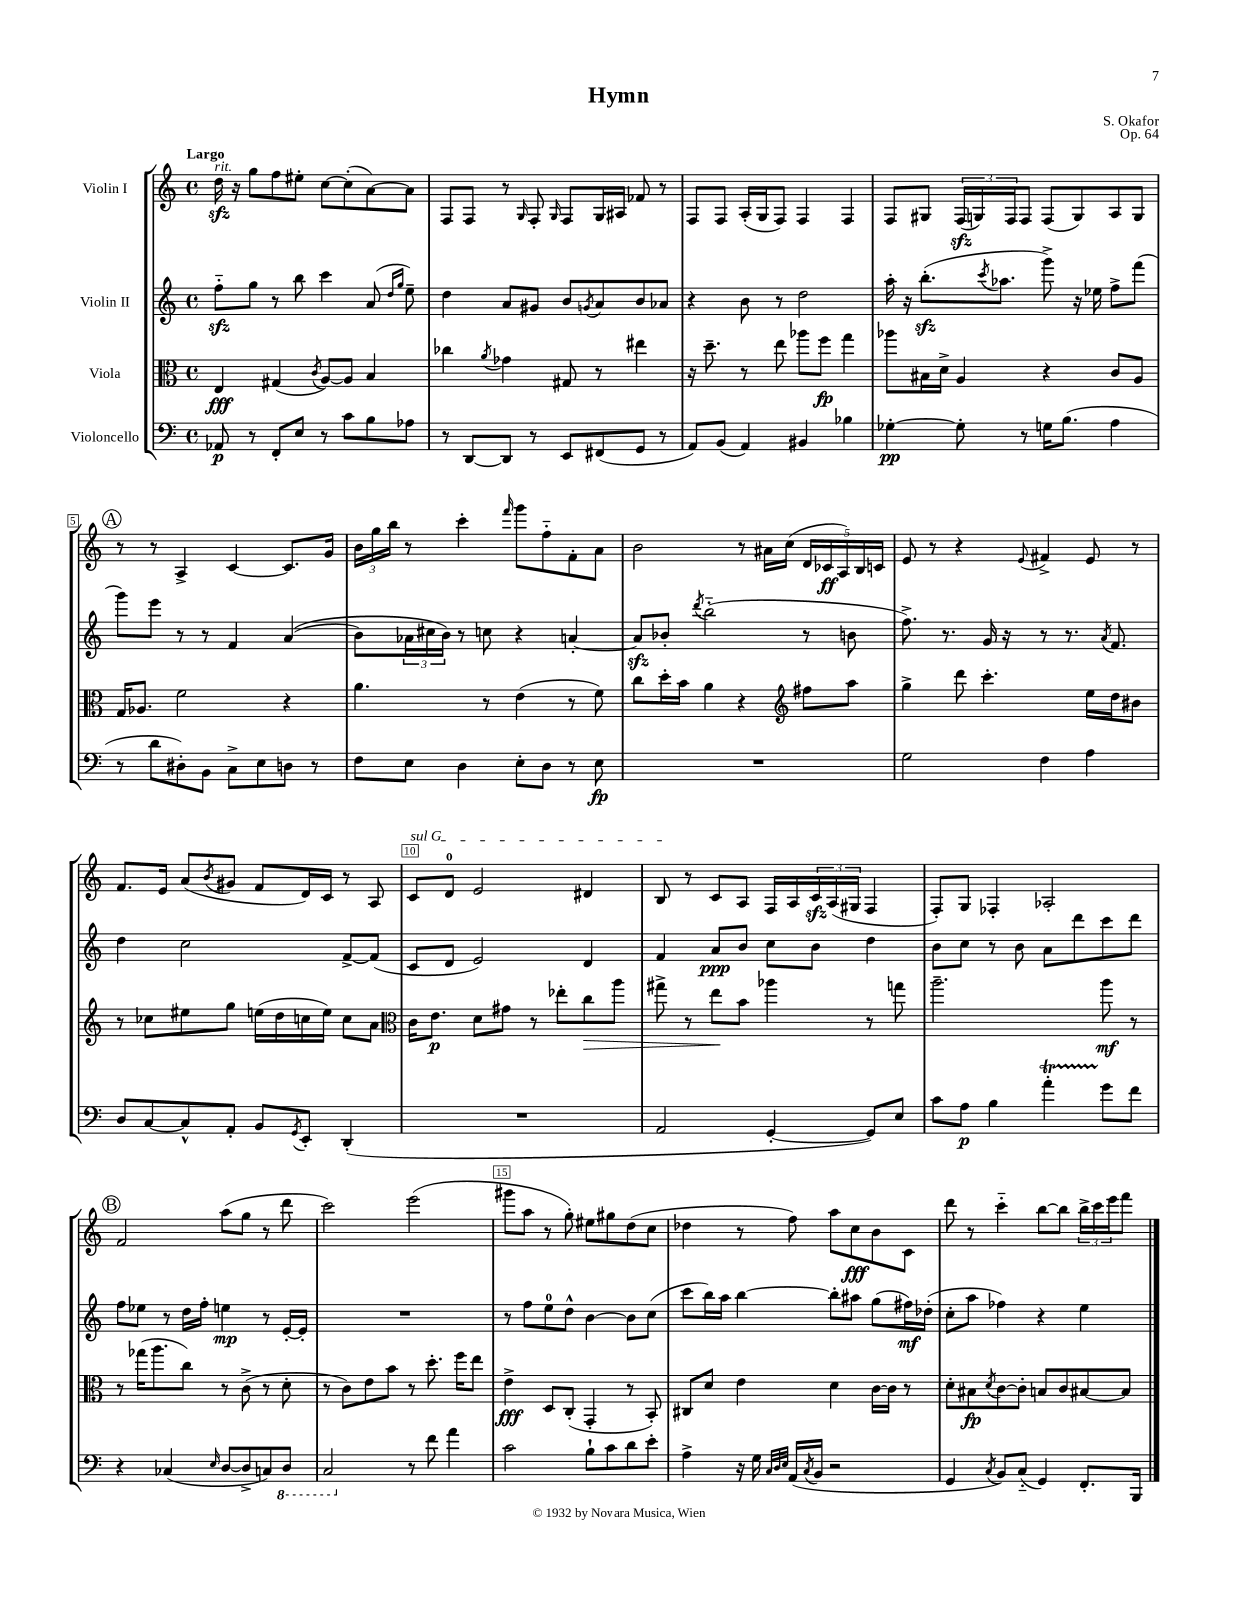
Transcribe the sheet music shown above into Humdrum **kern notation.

**kern	**kern	**kern	**kern
*staff4	*staff3	*staff2	*staff1
*clefF4	*clefC3	*clefG2	*clefG2
*k[]	*k[]	*k[]	*k[]
*M4/4	*M4/4	*M4/4	*M4/4
*met(c)	*met(c)	*met(c)	*met(c)
8AA-	4E	8ff'~	16dd
.	.	.	16r
8r	.	8gg	8gg
8FF'	(4G#	8r	8ff
8E	.	8bb	8ee#'
.	8qc	.	.
8r	[8A)	4ccc	[8cc
8c	8A]	.	(8cc']
8B	4B	(8a	[8a)
.	.	16qqdd	.
.	.	16qqgg	.
8A-	.	8ee~)	8a]
=	=	=	=
8r	4cc-	4dd	8F
[8DD	.	.	8F
.	8qa	.	.
8DD]	4g-	8a	8r
.	.	.	16qqG
8r	.	8g#	8F'
.	.	.	16qqG
8EE	8G#	8b	8F
.	.	8qg	.
(8FF#	8r	8a	16G
.	.	.	16A#
8GG	4ee#	8b	8f-
8r	.	8a-	8r
=	=	=	=
8AA)	16r	4r	8F
.	8.dd~	.	.
(8BB	.	.	8F
4AA)	8r	8b	(16A'
.	.	.	16G
.	8ee	8r	8F)
4BB#	8aa-	2dd	4F
.	8ff	.	.
4B-	4gg	.	4F
=	=	=	=
[4G-'	8aa-	16aa'	8F
.	.	16r	.
.	16B#	(8.bb'	8G#
.	16d^	.	.
8G-']	4A	.	(24F
.	.	.	24G)
.	.	8qccc	.
.	.	8.aa-	.
.	.	.	24F
8r	.	.	8F
16G	4r	8ggg^)	(8F
(8.B	.	.	.
.	.	16r	8G)
.	.	16ee-	.
4A	8c	8ff^	8A
.	8A	(8fff	8G
=	=	=	=
8r	16G	8ggg)	8r
.	8.A-	.	.
8d	.	8eee	8r
8D#')	2f	8r	4A^
8BB	.	8r	.
8C^	.	4f	[4c
8E	.	.	.
8D	4r	&((4a	8.c]
8r	.	.	.
.	.	.	16g
=	=	=	=
8F	4.a	8b)	24b
.	.	.	24gg
.	.	.	24bb
8E	.	24a-	8r
.	.	24cc#	.
.	.	24b&)	.
4D	.	8r	4ccc'
.	8r	8cc	.
.	.	.	16qqfff
8E'	(4e	4r	8ggg
8D	.	.	8ff'~
8r	8r	[4a'	8f'
8E	8f)	.	8a
=	=	=	=
1r	8cc	8a]	2b
.	16dd'	8b-'	.
.	16b	.	.
.	.	8qddd	.
.	4a	(2bb'~	.
.	4r	.	8r
.	.	.	16a#
.	.	.	(16cc
*	*clefG2	*	*
.	8ff#	8r	20d
.	.	.	20c-
.	.	.	20A)
.	8aa	8b	.
.	.	.	20B
.	.	.	20c
=	=	=	=
2G	4gg^	8.ff^)	8e
.	.	.	8r
.	.	8.r	.
.	8ddd	.	4r
.	4.ccc'	16g	.
.	.	16r	.
.	.	.	8qqe
4F	.	8r	4f#^
.	.	8.r	.
4A	16ee	.	8e
.	.	8qa	.
.	16dd	8.f	.
.	8b#	.	8r
=	=	=	=
8D	8r	4dd	8.f
[8C	8cc-	.	.
.	.	.	16e
8C^^]	8ee#	2cc	(8a
.	.	.	8qb
8AA'	8gg	.	8g#
8BB	(16ee	.	8f
.	16dd	.	.
8qGG	.	.	.
8EE'	16cc	.	16d)
.	16ee)	.	16c
(4DD'	8cc	[8f^	8r
.	8a	(8f]	8A
=	=	=	=
*	*clefC3	*	*
1r	16c	8c	8c
.	8.e	.	.
.	.	8d	8d
.	8d	2e)	2e
.	8g#	.	.
.	8r	.	.
.	8ee-'	.	.
.	8cc	4d	4d#
.	8aa	.	.
=	=	=	=
2AA	8gg#^	4f	8B
.	8r	.	8r
.	8ee	8a	8c
.	8b	8b	8A
[4GG'	4aa-	8cc	16F
.	.	.	16A
.	.	8b	24c
.	.	.	(24A
.	.	.	24G#
8GG])	8r	4dd	4F
8E	8gg	.	.
=	=	=	=
8c	2.aa~	8b	8F')
8A	.	8cc	8G
4B	.	8r	4F-'
.	.	8b	.
4a'	.	8a	2A-'
.	.	8ddd	.
8g	8aa	8ccc	.
8f	8r	8ddd	.
=	=	=	=
4r	8r	8ff	2f
.	(16gg-	8ee-	.
.	8.aa	.	.
(4C-	.	8r	.
.	8cc)	16dd	.
.	.	16ff'	.
16qqE	.	.	.
[8D	8r	4ee	(8aa
8D^]	(8c^	.	8gg
8C)	8r	8r	8r
8DD	8d'	[16e'	8ddd
.	.	16e']	.
=	=	=	=
2CC	8r	1r	2ccc)
.	8c)	.	.
.	8e	.	.
.	8b	.	.
8r	8r	.	(2eee
8f	8.dd'	.	.
4a	.	.	.
.	16ff	.	.
.	8ee	.	.
=	=	=	=
2c	4e^	8r	8ggg#
.	.	8ff	8aa
.	8D	8ee	8r
.	(8C'	8dd^^	8gg')
8B`	4GG'	[4b	8ee#
8c	.	.	8gg#
8d	8r	8b]	(8dd
8e'	8BB')	(8cc	8cc
=	=	=	=
4A^	8C#	8ccc	4dd-
.	8d	16bb)	.
.	.	16aa	.
16r	4e	[4bb	8r
16G	.	.	.
32qqC	.	.	.
32qqD	.	.	.
32qqE	.	.	.
(16AA	.	.	8ff)
8qC	.	.	.
16BB	.	.	.
2r	4d	8bb']	8aa
.	.	8aa#	8cc
.	[16c	(8gg	8b
.	16c]	.	.
.	8r	16ff#)	8c
.	.	(16dd-'	.
=	=	=	=
4GG	8d'	8cc'	8ddd
.	8B#	8aa	8r
8qC	8qd	.	.
8BB)	[8c	4ff-)	4ccc'~
(8C'~	8c']	.	.
4GG)	8B	4r	[8bb
.	8c	.	8bb]
8.FF'	[8B#	4ee	24bb^
.	.	.	24ccc
.	.	.	24eee
.	8B#]	.	8fff
16BBB	.	.	.
==	==	==	==
*-	*-	*-	*-
